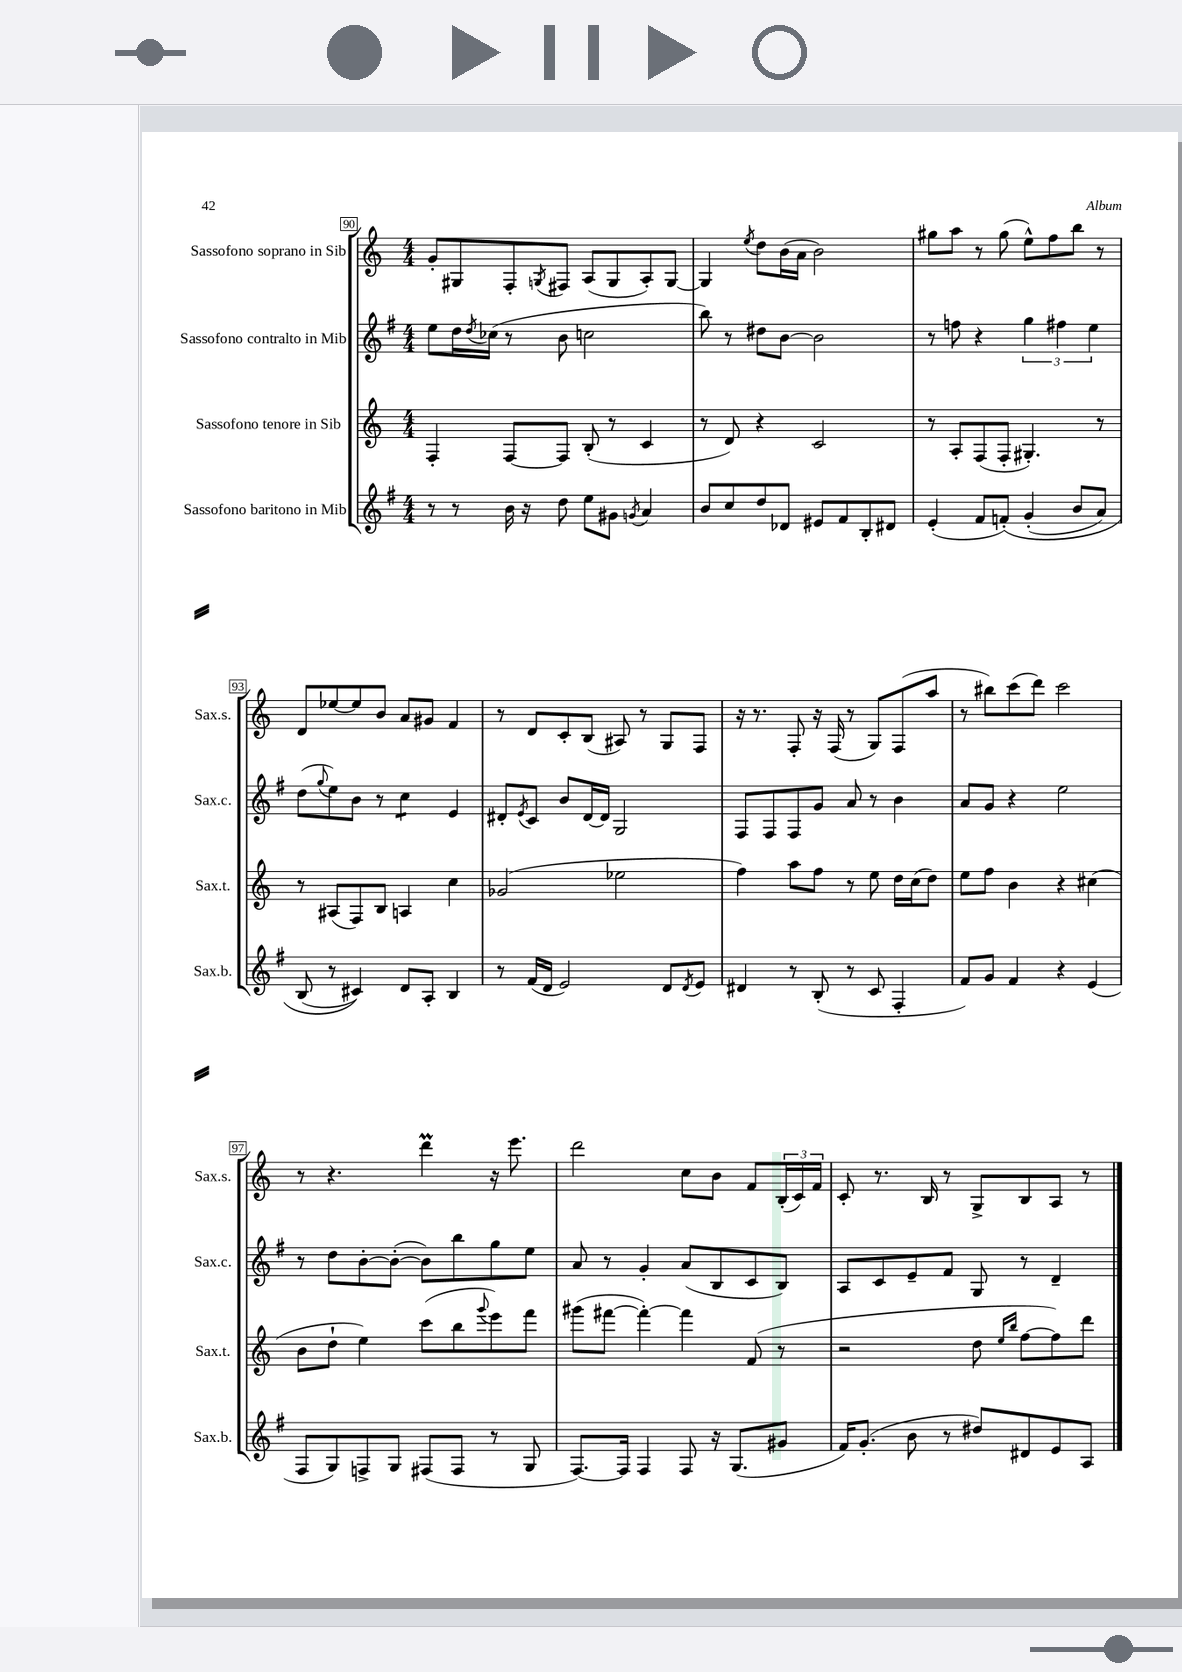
<<
\new StaffGroup <<
\new Staff = "s0" \with { instrumentName = "Sassofono soprano in Sib" shortInstrumentName = "Sax.s." } {
    \clef treble \key c \major \numericTimeSignature \time 4/4
    g'8-. gis8 f8-. \acciaccatura { g8 } fis8 a8( g8 a8-.) g8~ |
    g4 \acciaccatura { e''8 } d''8 b'16( a'16 b'2) |
    gis''8 a''8 r8 gis''8( e''8-^) f''8 b''8 r8 |
    d'8 ees''8~ ees''8 b'8 a'8 gis'8 f'4 |
    r8 d'8 c'8-. b8( ais8) r8 g8 f8 |
    r16 r8. f8-. r16 f16( r8 g8) f8( a''8 |
    r8 bis''8) c'''8( d'''8) c'''2 |
    r8 r4. d'''4\prall r16 e'''8. |
    d'''2 c''8 b'8 f'8 \tuplet 3/2 { b16-.( c'16) f'16 } |
    c'8-. r8. b16 r8 g8-> b8 a8 r8 \bar "|." |
}
\new Staff = "s1" \with { instrumentName = "Sassofono contralto in Mib" shortInstrumentName = "Sax.c." } {
    \clef treble \key g \major \numericTimeSignature \time 4/4
    e''8 d''16 \acciaccatura { d''8 } ces''16( r8 b'8 c''2 |
    b''8) r8 dis''8 b'8~ b'2 |
    r8 f''8 r4 \tuplet 3/2 { g''4 fis''4 e''4 } |
    d''8( \appoggiatura { g''8 } e''8) b'8 r8 c''4:8 e'4 |
    dis'8-. \acciaccatura { e'8 } c'8 b'8 dis'16~ dis'16 g2 |
    fis8 fis8 fis8 g'8 a'8 r8 b'4 |
    a'8 g'8 r4 e''2 |
    r8 d''8 b'8~-. b'8~-.( b'8) b''8 g''8 e''8 |
    a'8 r8 g'4-. a'8( b8 c'8 b8) |
    a8 c'8 e'8-- fis'8 g8 r8 d'4-- \bar "|." |
}
\new Staff = "s2" \with { instrumentName = "Sassofono tenore in Sib" shortInstrumentName = "Sax.t." } {
    \clef treble \key c \major \numericTimeSignature \time 4/4
    f4-. f8~ f8 b8-.( r8 c'4 |
    r8 d'8) r4 c'2 |
    r8 a8-. f8( f8-. gis4.-.) r8 |
    r8 ais8( f8) b8 a4 c''4 |
    ges'2( ees''2 |
    f''4) a''8 f''8 r8 e''8 d''16 c''16( d''8) |
    e''8 f''8 b'4 r4 cis''4( |
    b'8 d''8-! e''4) c'''8( b''8 \appoggiatura { g'''8 } e'''8) f'''8 |
    gis'''8( fis'''8~ fis'''4~-.) fis'''4 f'8( r8 |
    r2 d''8 \grace { e''16 b''16 } f''8~ f''8) d'''8 \bar "|." |
}
\new Staff = "s3" \with { instrumentName = "Sassofono baritono in Mib" shortInstrumentName = "Sax.b." } {
    \clef treble \key g \major \numericTimeSignature \time 4/4
    r8 r8 b'16 r16 d''8 e''8 gis'8 \acciaccatura { g'8 } a'4 |
    b'8 c''8 d''8 des'8 eis'8 fis'8 b8-. dis'8 |
    e'4-.( fis'8 f'8-.)\( g'4-.( b'8 a'8) |
    b8( r8 cis'4)\) d'8 a8-. b4 |
    r8 fis'16( d'16 e'2) d'8 \acciaccatura { d'8 } e'8 |
    dis'4 r8 b8-.( r8 c'8 fis4-. |
    fis'8) g'8 fis'4 r4 e'4( |
    fis8 g8) f8-> g8 fis8( fis8 r8 g8 |
    fis8.~) fis16 fis4 fis8 r16 g8.( gis'8 |
    fis'16) g'8.-.( b'8 r8 dis''8) dis'8 e'8 a8 \bar "|." |
}
>>
>>
\layout { \context { \Score currentBarNumber = #90 \override BarNumber.stencil = #(make-stencil-boxer 0.1 0.3 ly:text-interface::print) } }
